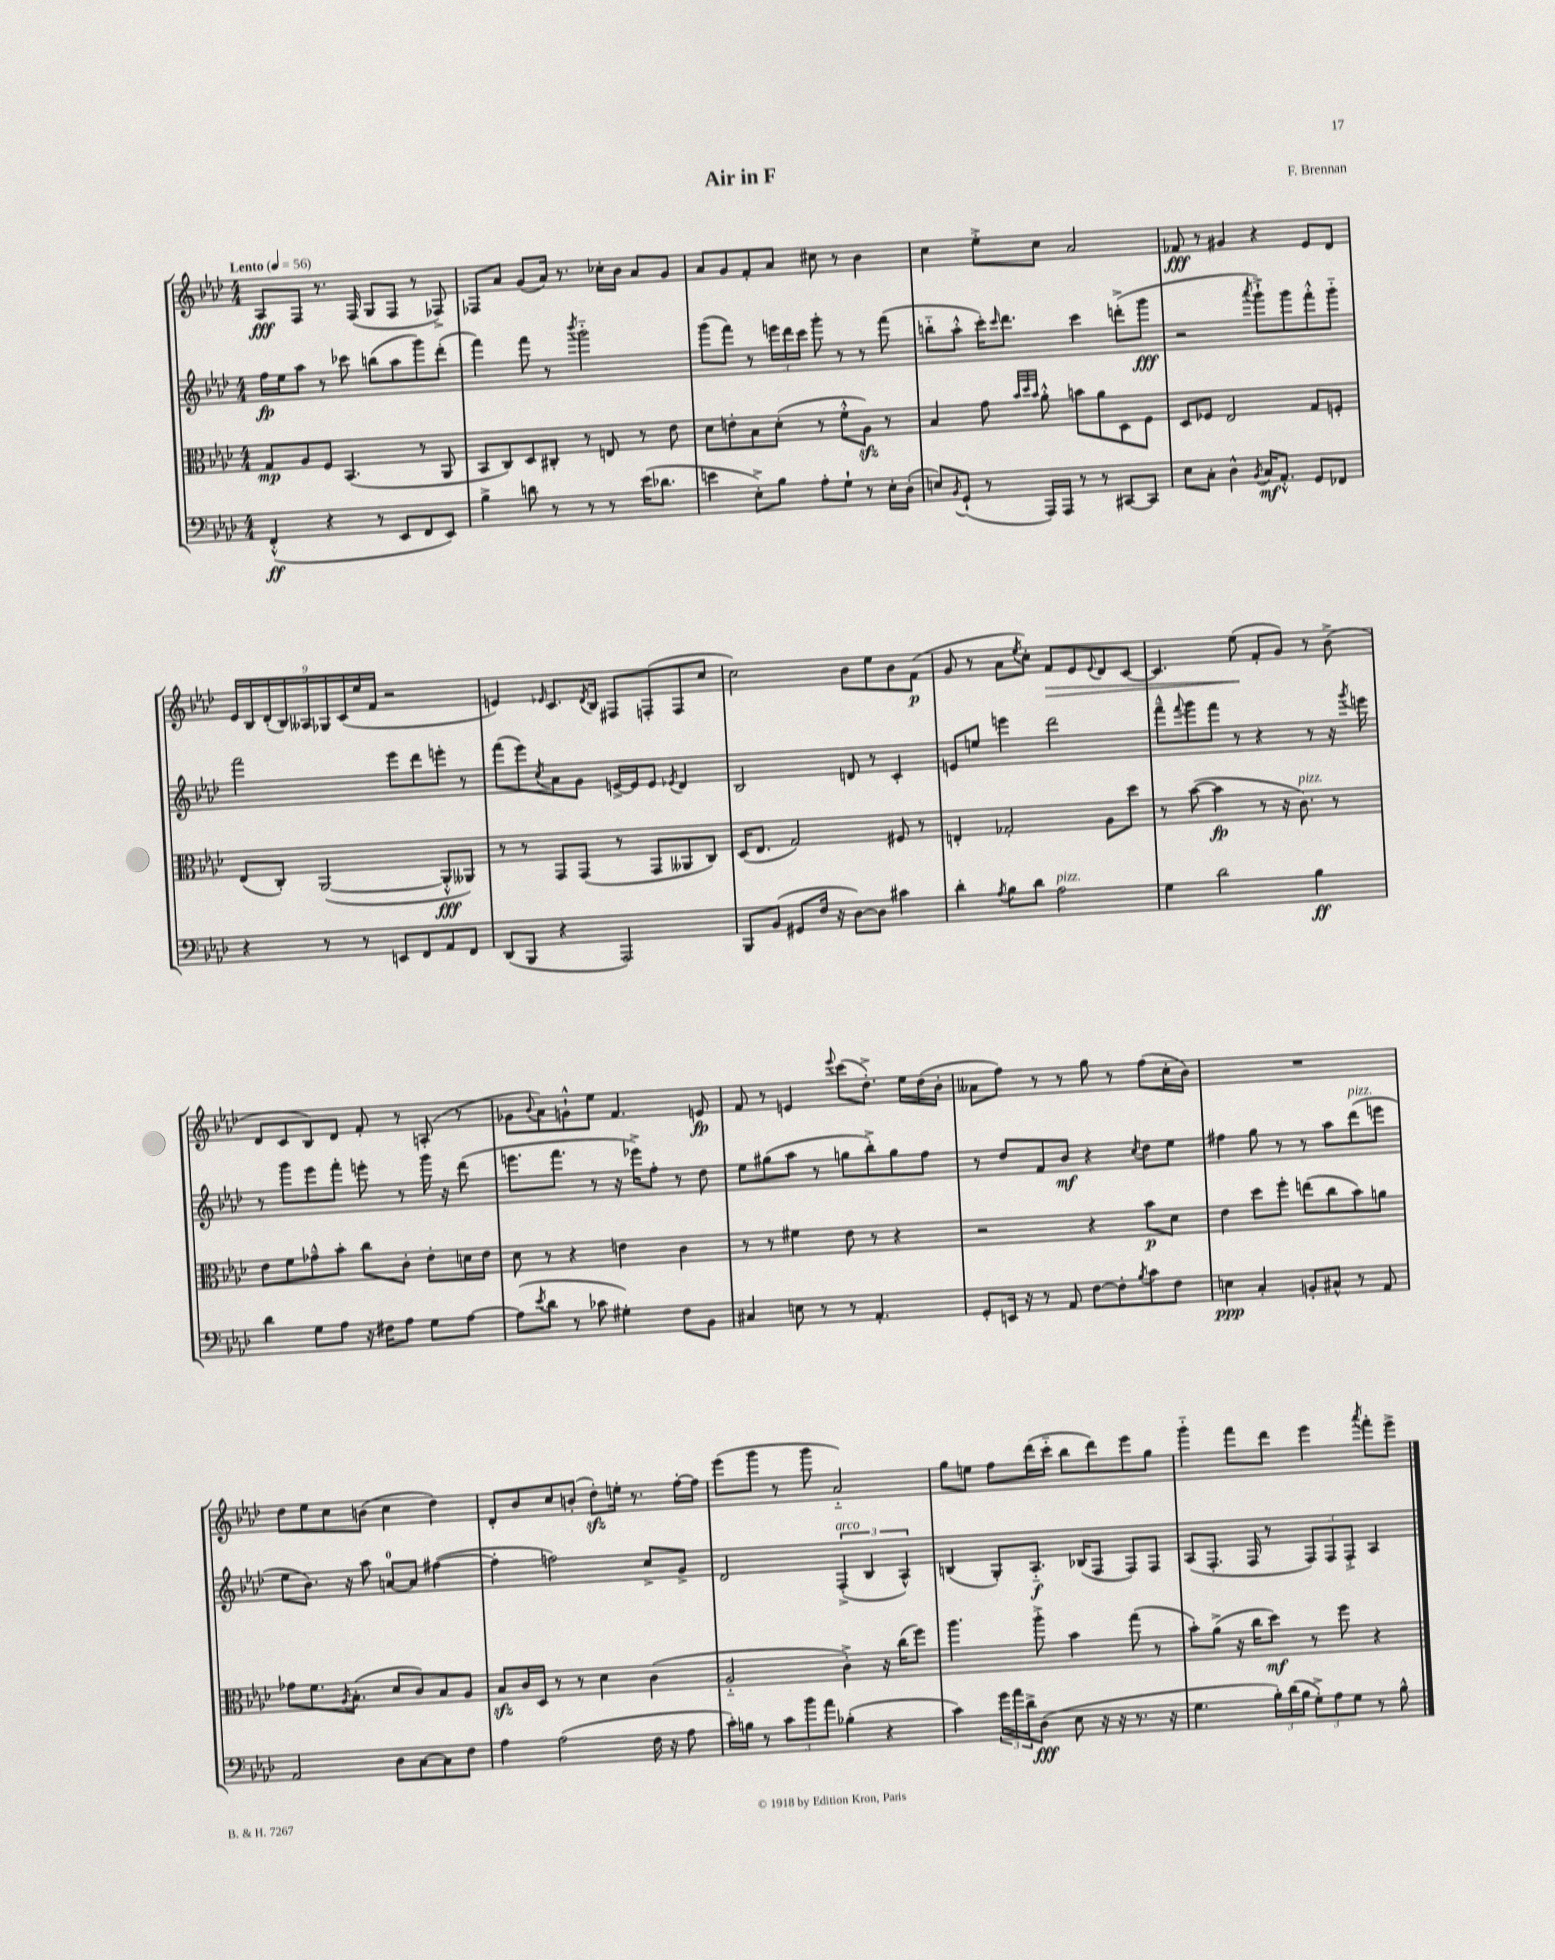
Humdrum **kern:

**kern	**dynam	**kern	**dynam	**kern	**dynam	**kern	**dynam
*part4	*part4	*part3	*part3	*part2	*part2	*part1	*part1
*staff4	*staff4	*staff3	*staff3	*staff2	*staff2	*staff1	*staff1
*clefF4	*	*clefC3	*	*clefG2	*	*clefG2	*
*k[b-e-a-d-]	*	*k[b-e-a-d-]	*	*k[b-e-a-d-]	*	*k[b-e-a-d-]	*
*M4/4	*	*M4/4	*	*M4/4	*	*M4/4	*
*MM56	*	*MM56	*	*MM56	*	*MM56	*
=1	=1	=1	=1	=1	=1	=1	=1
!	!	!	!	!	!	!LO:TX:a:B:t=Lento	!
(4FF'^^/	ff	8G/L	mp	16ff\LL	fp	8A-/L	fff
.	.	.	.	16ee-\J	.	.	.
.	.	8A-/	.	8aa-\J	.	8F/J	.
4r	.	8F/J	.	8r	.	8.r	.
.	.	(4.BB-/	.	8ccc-X\	.	.	.
.	.	.	.	.	.	(16F/	.
8r	.	.	.	(8bbn\L	.	8G/L	.
8EE-/L	.	.	.	8aa-\	.	8F/J	.
8FF/	.	8r	.	8ggg\)	.	8r	.
8EE-/J)	.	8AA-/	.	(8ddd-'\J	.	8F-X^/)	.
=2	=2	=2	=2	=2	=2	=2	=2
4B-^\	.	8BB-/L	.	4fff\)	.	8F-X/L	.
.	.	8C/)	.	.	.	8a-/J	.
8dn\	.	8D-/	.	8fff\	.	(8g/L	.
8r	.	8C#X'/J	.	8r	.	16a-/Jk)	.
.	.	.	.	.	.	8.r	.
.	.	.	.	8qbbb-/	.	.	.
8r	.	8r	.	2ggg\	.	.	.
8r	.	8En/	.	.	.	16cc-X'\LL	.
.	.	.	.	.	.	16b-\JJ	.
(16e-\KL	.	8r	.	.	.	8a-/L	.
8.d-X\J	.	.	.	.	.	.	.
.	.	8e-\	.	.	.	8g/J	.
=3	=3	=3	=3	=3	=3	=3	=3
4en\	.	8d-\L	.	(8ggg\L	.	8a-/L	.
.	.	8en'\	.	8fff\J)	.	8g/	.
8E-'^\L)	.	8B-\	.	8r	.	8f'/	.
8B-\J	.	(8d-'\J	.	24eeen\LL	.	8a-/J	.
.	.	.	.	24ddd-\	.	.	.
.	.	.	.	24ccc\JJ	.	.	.
8A-'\L	.	8r	.	8ggg'\	.	8cc#X\	.
8G`\J	.	8f'^^\L	.	8r	.	8r	.
8r	.	8A-zz\J)	.	8r	.	4b-\	.
16E-'\LL	.	8r	.	(8fff\	.	.	.
(16D-'\JJ	.	.	.	.	.	.	.
=4	=4	=4	=4	=4	=4	=4	=4
8En/L)	.	4B-/	.	8bbn\L	.	4cc\	.
8qBB-/	.	.	.	.	.	.	.
(8GG`/J	.	.	.	8aa-'^^\J	.	.	.
8r	.	8g\	.	16ccc'\KL)	.	8ee-'^\L	.
.	.	.	.	16qqccc/	.	.	.
.	.	.	.	8.ddd-\J	.	.	.
.	.	32qqb-/LLL	.	.	.	.	.
.	.	32qqdd-/	.	.	.	.	.
.	.	32qqb-/JJJ	.	.	.	.	.
16AAA-/LL)	.	8a-'^^\	.	.	.	8cc\J	.
16AAA-/JJ	.	.	.	.	.	.	.
8r	.	8bn\L	.	4ccc\	.	2a-/	.
8r	.	8a-\	.	.	.	.	.
[8CC#X/L	.	8D-\	.	(8dddn'^\L	.	.	.
8CC#/J]	.	8F\J	.	8ggg\J	fff	.	.
=5	=5	=5	=5	=5	=5	=5	=5
8E-\L	.	8D-/L	.	2r	.	8f-X/	fff
8C'\J	.	8F-X/J	.	.	.	8r	.
4D-^^\	.	2E-/	.	.	.	4g#X/	.
8qBB-/	.	.	.	8qaaa-/	.	.	.
16C/KL	mf	.	.	8ggg`^\L)	.	4r	.
8.AA-'^^/J	.	.	.	.	.	.	.
.	.	.	.	8ggg\	.	.	.
8GG/L	.	8G/L	.	8fff'^^\	.	8e-/L	.
8FF-X/J	.	8Fn'/J	.	8ggg\J	.	8d-/J	.
!!LO:LB:g=z
=6	=6	=6	=6	=6	=6	=6	=6
4r	.	(8E-/L	.	2fff\	.	18e-/LL	.
.	.	.	.	.	.	18B-/	.
.	.	.	.	.	.	(18d-'/	.
.	.	8C'/J)	.	.	.	.	.
.	.	.	.	.	.	18B-/)	.
.	.	.	.	.	.	18A--X/	.
8r	.	([2AA-/	.	.	.	.	.
.	.	.	.	.	.	18G-X/	.
.	.	.	.	.	.	(18c/	.
8r	.	.	.	.	.	.	.
.	.	.	.	.	.	18ee-/	.
.	.	.	.	.	.	18f/JJ	.
8EEn/L	.	.	.	8eee-\L	.	2r	.
8FF/	.	.	.	8ddd-\	.	.	.
8AA-/	.	8AA-'^^/L]	fff	8eeen'\J	.	.	.
8FF/J	.	8AA--X/J)	.	8r	.	.	.
=7	=7	=7	=7	=7	=7	=7	=7
(8DD-/L	.	8r	.	(8fff\L	.	4en/)	.
8BBB-/J	.	8r	.	8eee-\)	.	.	.
.	.	.	.	8qcc/	.	16qqe-X/	.
4r	.	8GG/L	.	8a-\	.	8.c/L	.
.	.	(8GG/J	.	8g\J	.	.	.
.	.	.	.	.	.	8qd-/	.
.	.	.	.	.	.	16B-/Jk	.
2AAA-/)	.	8r	.	[16en^/LL	.	8F#X/L	.
.	.	.	.	16e/J]	.	.	.
.	.	8GG/L	.	8e/J	.	(8Fn'/	.
.	.	.	.	8qe-X/	.	.	.
.	.	8AA--X/	.	4d-/	.	8F/	.
.	.	8C/J)	.	.	.	8cc/J	.
=8	=8	=8	=8	=8	=8	=8	=8
8BBB-/L	.	(16D-/KL	.	2B-/	.	2cc\)	.
.	.	8.E-/J	.	.	.	.	.
(8BB-/J	.	.	.	.	.	.	.
8GG#X/L	.	2G/)	.	.	.	.	.
16F/Jk	.	.	.	.	.	.	.
16r	.	.	.	.	.	.	.
[8D-\L)	.	.	.	8dn/	.	8b-\L	.
8D-\J]	.	.	.	8r	.	8ee-\	.
4c#X\	.	8F#X/	.	4c'/	.	8b-\	.
.	.	8r	.	.	.	(8f\J	p
=9	=9	=9	=9	=9	=9	=9	=9
4d-'\	.	4En'/	.	8en/L	.	8g/	.
.	.	.	.	8een/J	.	8r	.
8qA-/	.	.	.	.	.	.	.
8B-\L	.	2G-X'/	.	4eeen\	.	8a-\L	.
.	.	.	.	.	.	8qee-/	.
8d-\J	.	.	.	.	.	8cc'\J)	.
!LO:TX:a:i:t=pizz.	!	!	!	!	!	!	!
!	!	!	!	!	!	!	!LO:HP:b
2A-\	.	.	.	2ddd-\	.	8f/L	>
.	.	.	.	.	.	8e-/	.
.	.	.	.	.	.	8qqe-/	.
.	.	8A-\L	.	.	.	8d-/	.
.	.	8dd-\J	.	.	.	[8c/J	.
=10	=10	=10	=10	=10	=10	=10	=10
4G\	.	8r	.	8fff~^^\L	.	4.c/]	.
.	.	.	.	8qqfff/	.	.	.
.	.	([8b-\	.	8ggg\	.	.	.
2d-\	.	4b-\]	fp	8fff\J	.	.	.
.	.	.	.	8r	.	(8ee-\	.
.	.	8r	.	4r	.	8f'/L	]
.	.	16r	.	.	.	8g/J)	.
!	!	!LO:TX:a:i:t=pizz.	!	!	!	!	!
.	.	8.c\)	.	.	.	.	.
4B-\	ff	.	.	8r	.	8r	.
.	.	8r	.	16r	.	(8b-^\	.
.	.	.	.	8qggg/	.	.	.
.	.	.	.	16eeen\	.	.	.
!!LO:LB:g=z
=11	=11	=11	=11	=11	=11	=11	=11
4d-\	.	8e-\L	.	8r	.	8d-/L	.
.	.	8f\	.	8ggg\L	.	8c/	.
8G\L	.	8g-X~^^\	.	8eee-\	.	8B-/)	.
8A-\J	.	8b-'\J	.	8fff'\J	.	8d-/J	.
16r	.	8cc\L	.	8eeen'\	.	8f'/	.
16F#X\KL	.	.	.	.	.	.	.
8A-\J	.	8c'\J	.	8r	.	8r	.
8G\L	.	8e-'\L	.	16ggg\	.	(8An'/	.
.	.	.	.	16r	.	.	.
[8A-\J	.	16dn\L	.	(8ddd-\	.	8r	.
.	.	16e-\JJ	.	.	.	.	.
=12	=12	=12	=12	=12	=12	=12	=12
(8A-\L]	.	8d-\	.	8.eeen\L	.	8g-X\L	.
8qe-/	.	.	.	.	.	8qqb-/	.
8d-\J	.	8r	.	.	.	8a-\)	.
.	.	.	.	8.fff\J	.	.	.
8r	.	4r	.	.	.	8gn`^^\	.
8c-X\	.	.	.	8r	.	8ee-\J	.
4G#X'\)	.	4en\	.	16r	.	4.f/	.
.	.	.	.	16eee-X^\KL)	.	.	.
.	.	.	.	8ff'\J	.	.	.
8F\L	.	4c\	.	8r	.	.	.
8BB-\J	.	.	.	8dd-\	.	8en/	fp
=13	=13	=13	=13	=13	=13	=13	=13
4C#X/	.	8r	.	8ee-\L	.	8f/	.
.	.	8r	.	(8gg#X\	.	8r	.
8En\	.	4f#X\	.	8aa-\J	.	4en/	.
8r	.	.	.	8r	.	.	.
.	.	.	.	.	.	8qqeee-/	.
8r	.	8e-\	.	8ggn\L	.	(8ccc\L	.
4.AA-'/	.	8r	.	8bb-'^\)	.	8.dd-'^\J)	.
.	.	4r	.	8gg\	.	.	.
.	.	.	.	.	.	16ee-\LL	.
.	.	.	.	8ff\J	.	(16dd-\	.
.	.	.	.	.	.	16b-'\JJ	.
=14	=14	=14	=14	=14	=14	=14	=14
8GG'/L	.	2r	.	8r	.	8a--X\L	.
16EEn/Jk	.	.	.	8dd-/L	.	8ff\J)	.
16r	.	.	.	.	.	.	.
8r	.	.	.	8f/	.	8r	.
8AA-/	.	.	.	8b-/J	mf	8r	.
[8F\L	.	4r	.	4r	.	8gg\	.
8F'\]	.	.	.	.	.	8r	.
8qB-/	.	.	.	8qcc/	.	.	.
8c\	.	8b-\L	p	8dd-\L	.	(8ff\L	.
8F\J	.	8d-\J	.	8ee-\J	.	16cc'\L	.
.	.	.	.	.	.	16b-\JJ)	.
=15	=15	=15	=15	=15	=15	=15	=15
4En\	ppp	4e-\	.	4ff#X\	.	1r	.
4C'/	.	8dd-\L	.	8gg\	.	.	.
.	.	8ff'\J	.	8r	.	.	.
8BBn'/L	.	(8een\L	.	8r	.	.	.
8C#X^^/J	.	8cc\	.	8aa-\L	.	.	.
!	!	!	!	!LO:TX:a:i:t=pizz.	!	!	!
8r	.	8b-\)	.	(8ddd-\	.	.	.
8AA-/	.	8an\J	.	8eeen\J	.	.	.
!!LO:LB:g=z
=16	=16	=16	=16	=16	=16	=16	=16
2AA-/	.	8g-X\L	.	8ee-\L	.	8dd-\L	.
.	.	8.f\	.	8.b-\J)	.	8ee-\	.
.	.	.	.	.	.	8cc\	.
.	.	8qA-/	.	.	.	.	.
.	.	(8.B-'\J	.	16r	.	.	.
.	.	.	.	8aa-\	.	(8bn\J	.
8D-\L	.	8d-/L	.	[8an/L	.	4cc\	.
[8C\	.	8c/)	.	8a/J]	.	.	.
8C\]	.	8B-/	.	([4ff#X\	.	4dd-\)	.
8F\J	.	8A-/J	.	.	.	.	.
=17	=17	=17	=17	=17	=17	=17	=17
4A-\	.	8B-zz/L	.	4ff#'\]	.	8d-'/L	.
.	.	16c/L	.	.	.	8b-/	.
.	.	16D-/JJ	.	.	.	.	.
(2A-\	.	8r	.	2ffn\)	.	8cc/	.
.	.	8r	.	.	.	(8bn'/J	.
.	.	4d-\	.	.	.	8dd-zz'\L)	.
.	.	.	.	.	.	16een'\Jk	.
.	.	.	.	.	.	8.r	.
16F\	.	(4c\	.	8cc^/L	.	.	.
16r	.	.	.	.	.	.	.
8A-\	.	.	.	8g^/J	.	[16ff'\LL	.
.	.	.	.	.	.	16ff\JJ]	.
=18	=18	=18	=18	=18	=18	=18	=18
16c'\LL)	.	2A-/	.	2d-/	.	(8eee-\L	.
16Bn\JJ	.	.	.	.	.	.	.
8r	.	.	.	.	.	8ggg\J	.
12c\L	.	.	.	.	.	8r	.
12b-\	.	.	.	.	.	.	.
.	.	.	.	.	.	8ggg\	.
12a-\J	.	.	.	.	.	.	.
!	!	!	!	!LO:TX:a:i:t=arco	!	!	!
(4B-X'\	.	4c'^\)	.	(6F'^/	.	2a-/)	.
.	.	.	.	6B-/	.	.	.
4r	.	16r	.	.	.	.	.
.	.	(16cc\KL	.	.	.	.	.
.	.	.	.	6A-^^/)	.	.	.
.	.	8ff\J)	.	.	.	.	.
=19	=19	=19	=19	=19	=19	=19	=19
4c\)	.	4.aa-\	.	(4Bn/	.	8gg\L	.
.	.	.	.	.	.	8een\J	.
24g\LL	.	.	.	8G'/L)	.	8ff\L	.
24a-\	.	.	.	.	.	.	.
24d-^\J	.	.	.	.	.	.	.
(8D-\J	fff	8aa-'^\	.	8.A-/J	f	(16ddd-\L	.
.	.	.	.	.	.	16ccc\JJ	.
8E-\	.	4b-\	.	.	.	8bb-\L	.
.	.	.	.	(16B-X/KL	.	.	.
16r	.	.	.	8F/J	.	8ddd-\)	.
16r	.	.	.	.	.	.	.
8.r	.	(8gg\	.	8F/L)	.	8eee-\	.
.	.	8r	.	8F/J	.	8gg\J	.
16r	.	.	.	.	.	.	.
=20	=20	=20	=20	=20	=20	=20	=20
4.G\	.	8b-'\L)	.	(8A-/L	.	4ggg\	.
.	.	(8a-^\J	.	8.F'/J	.	.	.
.	.	16r	.	.	.	8fff\L	.
.	.	16cc\KL	.	16F/	.	.	.
24B-'\LL)	.	8dd-\J)	mf	8r	.	8ddd-\J	.
(24d-\	.	.	.	.	.	.	.
24B-\JJ	.	.	.	.	.	.	.
12G'^\L)	.	8r	.	12F/L)	.	4eee-\	.
12A-\	.	.	.	12F/	.	.	.
.	.	8ff\	.	.	.	.	.
12G\J	.	.	.	12F'^/J	.	.	.
.	.	.	.	.	.	8qaaa-/	.
8r	.	4r	.	4A-/	.	8fff'\L	.
8B-^^\	.	.	.	.	.	8eee-^\J	.
==	==	==	==	==	==	==	==
*-	*-	*-	*-	*-	*-	*-	*-
